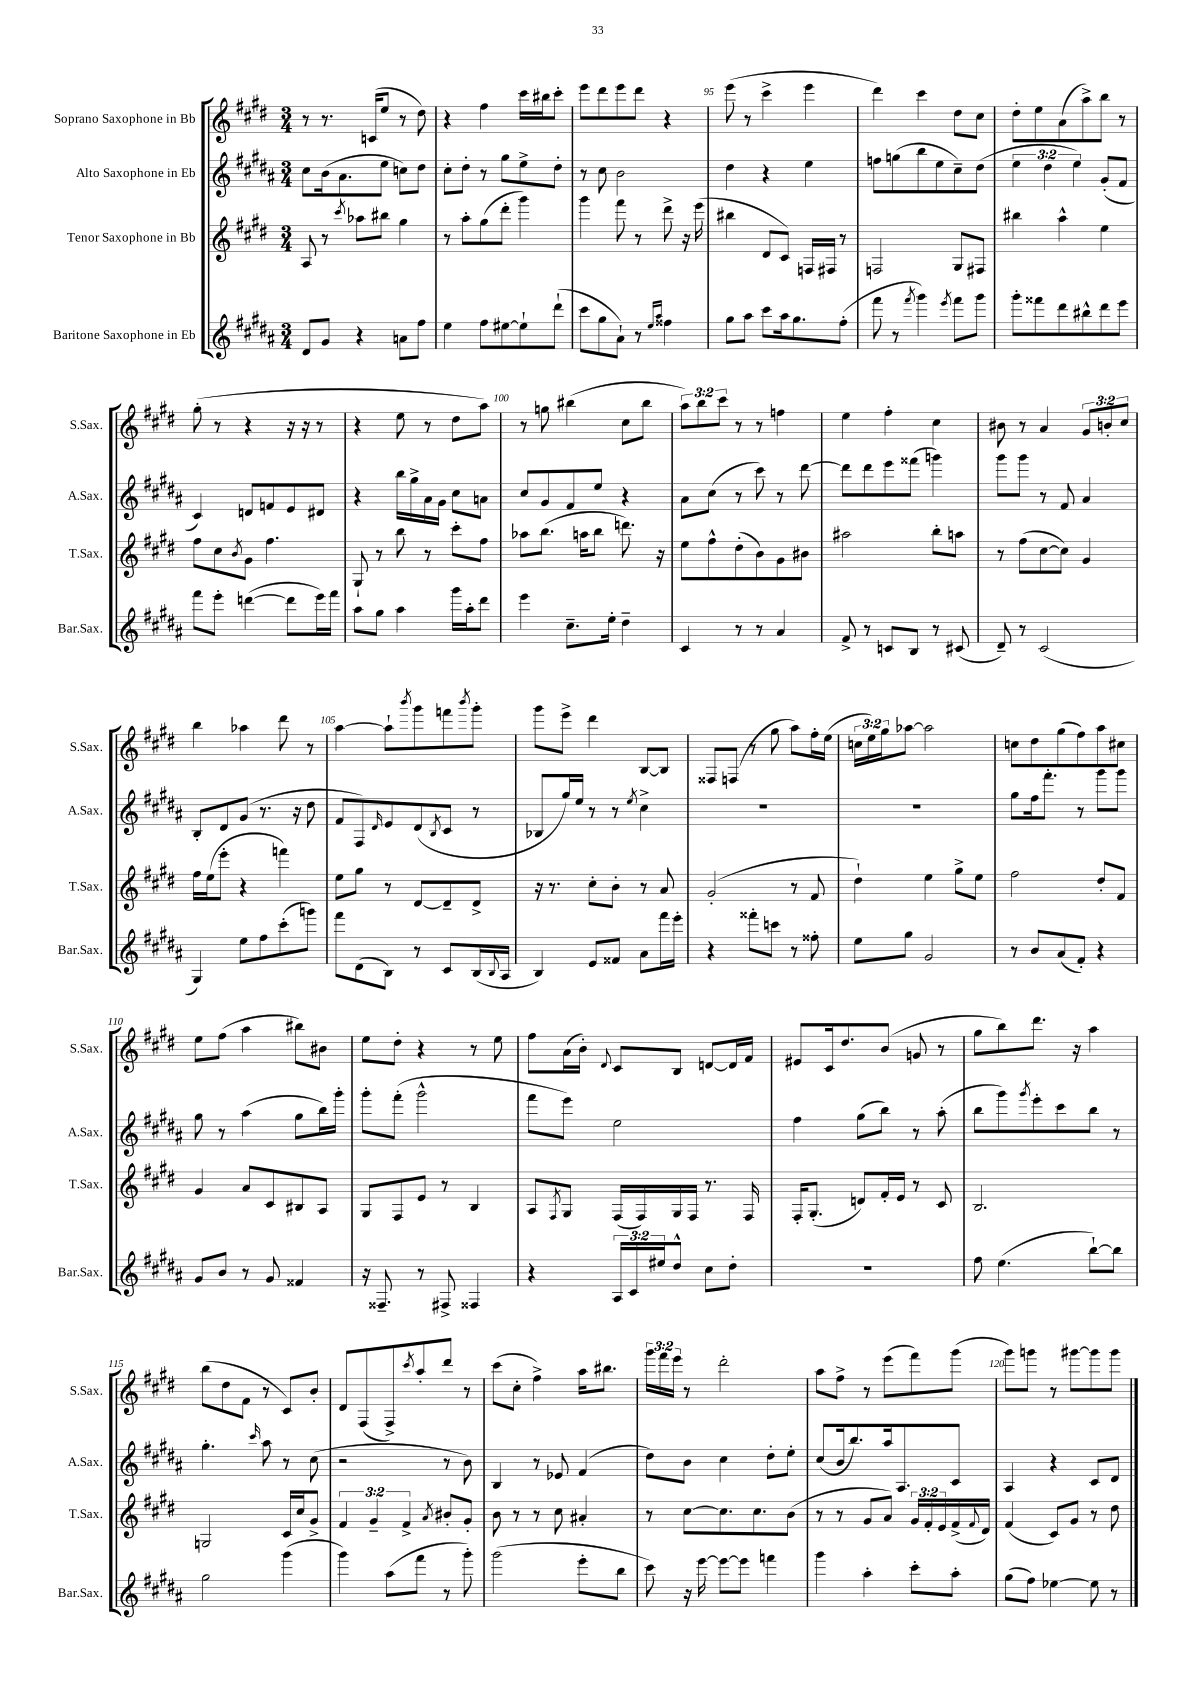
<<
\new StaffGroup <<
\new Staff = "s0" \with { instrumentName = "Soprano Saxophone in Bb" shortInstrumentName = "S.Sax." } {
    \clef treble \key e \major \numericTimeSignature \time 3/4 \override Staff.TupletNumber.text = #tuplet-number::calc-fraction-text
    r8 r8. c'16( e''8 r8 dis''8) |
    r4 fis''4 cis'''16 bis''16 cis'''8-. |
    e'''8 dis'''8 e'''8 dis'''8 r4 |
    e'''8( r8 cis'''4-> e'''4 |
    dis'''4) cis'''4 dis''8 cis''8 |
    dis''8-. e''8 a'8( a''8->) b''8 r8 |
    gis''8-.( r8 r4 r16 r16 r8 |
    r4 e''8 r8 dis''8 a''8) |
    r8 g''8 bis''4( cis''8 bis''8 |
    \tuplet 3/2 { a''8) b''8 cis'''8 } r8 r8 f''4 |
    e''4 fis''4-. cis''4 |
    bis'8 r8 a'4 \tuplet 3/2 { gis'8 b'8-. cis''8 } |
    b''4 aes''4 dis'''8 r8 |
    a''4~ a''8-! \acciaccatura { b'''8 } gis'''8 f'''8 \acciaccatura { b'''8 } gis'''8-. |
    gis'''8 e'''8-> dis'''4 b8~ b8 |
    fisis8 f8( r8 gis''8 a''8) fis''16-. e''16( |
    \tuplet 3/2 { c''16 e''16) gis''16 } aes''8~ aes''2 |
    c''8 dis''8 gis''8( fis''8) a''8 cis''8 |
    e''8 fis''8( a''4 bis''8) bis'8 |
    e''8 dis''8-. r4 r8 e''8 |
    fis''8 a'16( b'16-.) \appoggiatura { dis'8 } cis'8 b8 d'8~ d'16 fis'16 |
    eis'8 cis'16 dis''8. b'8( g'8 r8 |
    gis''8 b''8) dis'''8. r16 a''4 |
    b''8( dis''8 fis'8 r8 cis'8) b'8-. |
    dis'8 fis8( fis8->) \acciaccatura { cis'''8 } a''8-. dis'''8 r8 |
    cis'''8( cis''8-. fis''4->) a''16 bis''8. |
    \tuplet 3/2 { gis'''16 fis'''16 e'''16 } r8 dis'''2-. |
    a''8 fis''8-> r8 e'''8( fis'''8) gis'''8( |
    gis'''8) g'''8 r8 gis'''8~ gis'''8 gis'''8 \bar "|." |
}
\new Staff = "s1" \with { instrumentName = "Alto Saxophone in Eb" shortInstrumentName = "A.Sax." } {
    \clef treble \key b \major \numericTimeSignature \time 3/4 \override Staff.TupletNumber.text = #tuplet-number::calc-fraction-text
    cis''8 b'16( ais'8. e''8 c''8) dis''8 |
    cis''8-. dis''8-. r8 gis''8 e''8-> dis''8-. |
    r8 cis''8 b'2 |
    dis''4 r4 e''4 |
    f''8 g''8( b''8 e''8 cis''8--) dis''8( |
    \tuplet 3/2 { e''4 dis''4 e''4) } gis'8-.( fis'8 |
    cis'4) d'8 f'8 e'8 dis'8 |
    r4 b''16 gis''16-> ais'16 gis'16 cis''8 a'8 |
    cis''8 gis'8 fis'8 e''8 r4 |
    ais'8 cis''8( r8 cis'''8) r8 dis'''8~ |
    dis'''8 dis'''8 e'''8 fisis'''8( g'''4) |
    gis'''8 gis'''8 r8 fis'8 ais'4 |
    b8-. dis'8 gis'8( r8. r16 dis''8 |
    fis'8 fis8) \grace { dis'16 } e'8 dis'8( \acciaccatura { b8 } cis'8 r8 |
    bes8 gis''16) e''16 r8 r8 \acciaccatura { e''8 } cis''4-> |
    R2. |
    R2. |
    gis''8 fis''16 fis'''8.-. r8 gis'''8 gis'''8 |
    gis''8 r8 ais''4( gis''8 b''16) gis'''16-. |
    gis'''8-. fis'''8-.( gis'''2-^ |
    fis'''8 e'''8) e''2 |
    fis''4 gis''8( b''8) r8 ais''8-.( |
    b''8 gis'''8) \acciaccatura { gis'''8 } e'''8-. cis'''8 b''8 r8 |
    gis''4.-. \grace { cis'''16 } ais''8 r8 cis''8( |
    r2 r8 b'8) |
    b4 r8 ees'8 fis'4( |
    dis''8) b'8 cis''4 dis''8-. e''8-. |
    cis''8( b'16 b''8.) ais''16 ais8. cis'8 |
    ais4 r4 cis'8 dis'8 \bar "|." |
}
\new Staff = "s2" \with { instrumentName = "Tenor Saxophone in Bb" shortInstrumentName = "T.Sax." } {
    \clef treble \key e \major \numericTimeSignature \time 3/4 \override Staff.TupletNumber.text = #tuplet-number::calc-fraction-text
    a8 r8 \acciaccatura { cis'''8 } aes''8 bis''8 gis''4 |
    r8 a''8-. gis''8( dis'''8-. gis'''4) |
    gis'''4 fis'''8 r8 dis'''8-> r16 e'''16( |
    bis''4 dis'8 cis'8) f16 fis16 r8 |
    f2 gis8 fis8 |
    bis''4 a''4-^ e''4 |
    fis''8 cis''8 \acciaccatura { b'8 } gis'8 fis''4. |
    gis8-! r8 b''8 r8 cis'''8-. fis''8 |
    aes''8 b''8.( a''16 b''8 d'''8.) r16 |
    e''8 fis''8-^ dis''8-.( b'8) gis'8 bis'8 |
    ais''2 b''8-. a''8 |
    r8 fis''8( cis''8~ cis''8) gis'4 |
    fis''16 e''16( e'''8-. r4 f'''4) |
    e''8 gis''8 r8 dis'8~ dis'8-- dis'8-> |
    r16 r8. cis''8-. b'8-. r8 a'8 |
    gis'2-.( r8 fis'8 |
    dis''4-!) e''4 gis''8-> e''8 |
    fis''2 dis''8-. fis'8 |
    gis'4 a'8 cis'8 bis8 a8 |
    gis8 fis8 e'8 r8 b4 |
    a8 \acciaccatura { fis8 } gis8 fis16( fis16) gis16 fis16 r8. fis16 |
    fis16-. gis8.-.( d'8) fis'16-. e'16 r8 cis'8 |
    b2. |
    g2 cis'16 cis''16 gis'8-> |
    \tuplet 3/2 { fis'4 gis'4-- fis'4-> } \acciaccatura { a'8 } bis'8-. gis'8-. |
    b'8 r8 r8 cis''8 ais'4-. |
    r8 cis''8~ cis''8. cis''8. b'8( |
    r8 r8 gis'8 a'8) \tuplet 3/2 { gis'16 fis'16-. e'16 } fis'16->( \appoggiatura { fis'8 } dis'16) |
    fis'4( cis'8) gis'8 r8 dis''8 \bar "|." |
}
\new Staff = "s3" \with { instrumentName = "Baritone Saxophone in Eb" shortInstrumentName = "Bar.Sax." } {
    \clef treble \key b \major \numericTimeSignature \time 3/4 \override Staff.TupletNumber.text = #tuplet-number::calc-fraction-text
    dis'8 gis'8 r4 a'8 fis''8 |
    e''4 fis''8 eis''8~ eis''8-! dis'''8-!( |
    cis'''8 gis''8 ais'8-!) r8 \grace { e''16 ais''16 } fisis''4 |
    gis''8 ais''8 cis'''8 ais''16 gis''8. fis''8-.( |
    fis'''8 r8 \acciaccatura { fis'''8 } gis'''4) \acciaccatura { e'''8 } fis'''8 gis'''8 |
    gis'''8-. fisis'''8 dis'''8 bis''8-^ dis'''8 e'''8 |
    fis'''8 e'''8-. d'''4~( d'''8 e'''16) fis'''16 |
    ais''8 gis''8 ais''4 gis'''16 ais''16-. dis'''8 |
    e'''4 cis''8.-- e''16-. dis''4-- |
    cis'4 r8 r8 ais'4 |
    fis'8-> r8 c'8 b8 r8 cis'8( |
    dis'8--) r8 cis'2( |
    gis4) e''8 fis''8 cis'''8-.( g'''8) |
    fis'''8 dis'8( b8) r8 cis'8 b16( \appoggiatura { b8 } ais16 |
    b4) e'8 fisis'8 ais'8 fis'''16 e'''16-. |
    r4 fisis'''8-. c'''8 r8 fisis''8-. |
    e''8 gis''8 gis'2 |
    r8 b'8 ais'8( fis'8-.) r4 |
    gis'8 b'8 r8 gis'8 fisis'4 |
    r16 fisis8.-- r8 fis8-> fisis4 |
    r4 \tuplet 3/2 { ais16 cis'16 eis''16 } dis''8-^ cis''8 dis''8-. |
    R2. |
    fis''8 e''4.( b''8~-!) b''8 |
    gis''2 gis'''4( |
    gis'''4) ais''8( fis'''8 r8 gis'''8-.) |
    gis'''2( e'''8-. b''8 |
    cis'''8) r16 e'''16~ e'''8~ e'''8 f'''4 |
    gis'''4 ais''4-. cis'''8-. ais''8-. |
    gis''8( fis''8) ees''4~ ees''8 r8 \bar "|." |
}
>>
>>
\layout { \context { \Score currentBarNumber = #92 \override BarNumber.break-visibility = ##(#f #t #t) barNumberVisibility = #(every-nth-bar-number-visible 5) } }
